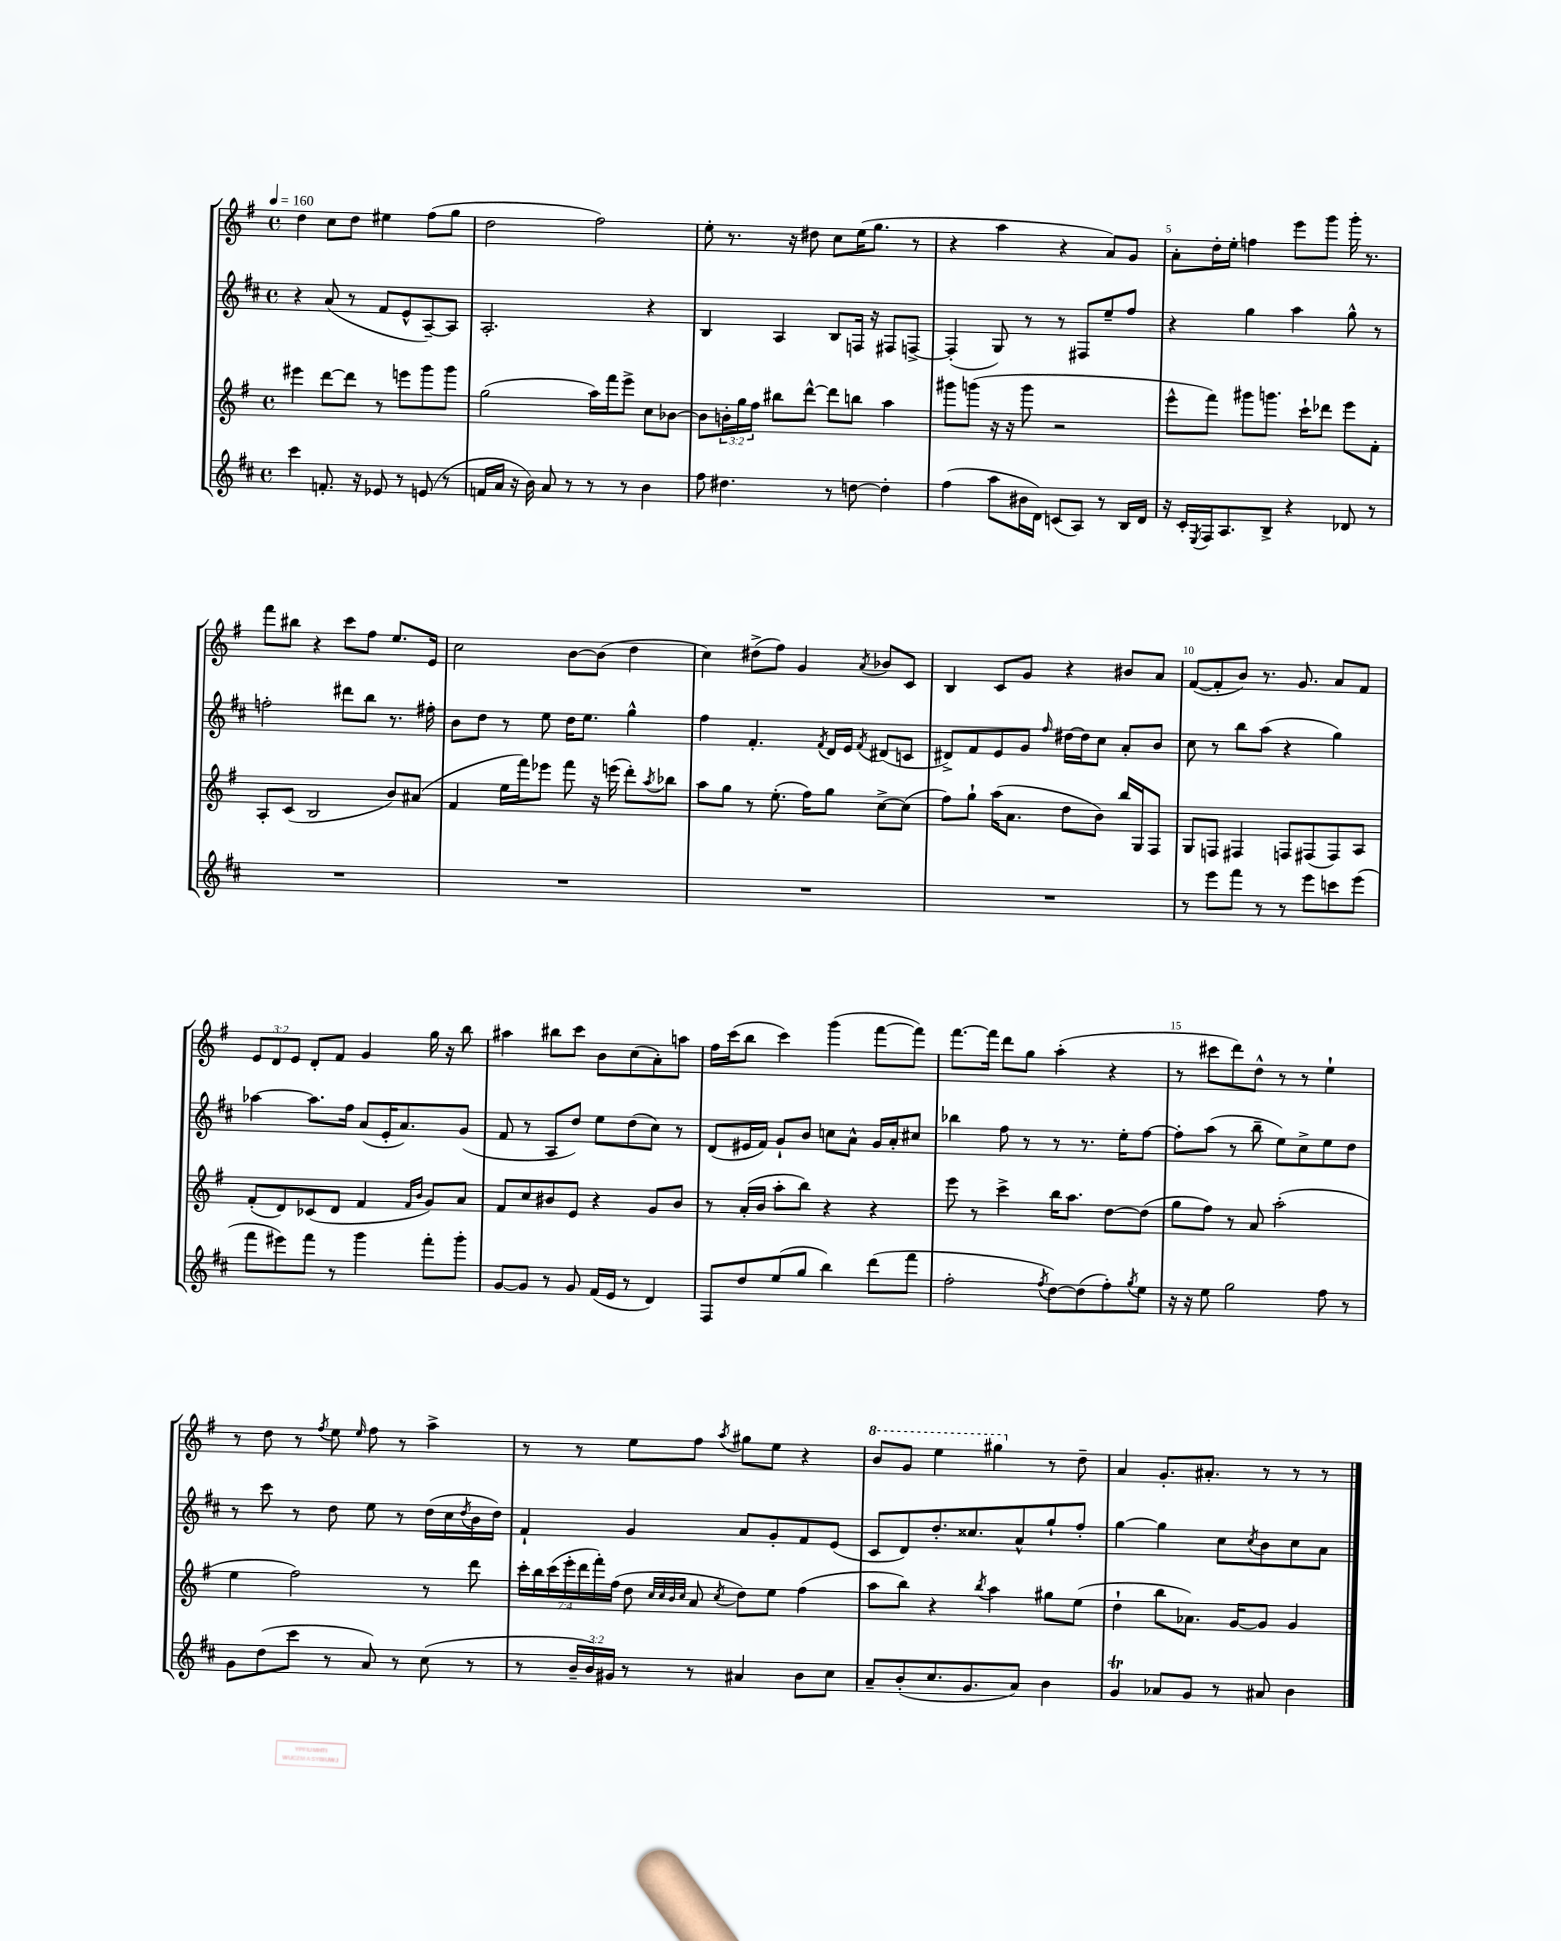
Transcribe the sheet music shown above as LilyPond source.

<<
\new StaffGroup <<
\new Staff = "s0" {
    \clef treble \key g \major \defaultTimeSignature \time 4/4 \override Staff.TupletNumber.text = #tuplet-number::calc-fraction-text \tempo 4 = 160
    d''4 c''8 d''8 eis''4 fis''8( g''8 |
    d''2 fis''2) |
    e''8-. r8. r16 dis''8 c''8 e''16( g''8. r8 |
    r4 a''4 r4 a'8) g'8 |
    a'8-. d''16-. e''16-. f''4 e'''8 g'''8 g'''16-. r8. |
    fis'''8 bis''8 r4 c'''8 fis''8 e''8. e'16 |
    c''2 b'8~ b'8( d''4 |
    c''4) dis''8->( fis''8) g'4 \acciaccatura { a'8 } bes'8 c'8 |
    b4 c'8 g'8 r4 bis'8 a'8 |
    fis'8~( fis'8-. b'8) r8. g'8. a'8 fis'8 |
    \tuplet 3/2 { e'8 d'8 e'8 } d'8-. fis'8 g'4 g''16 r16 b''8 |
    ais''4 bis''8 c'''8 b'8 c''8( a'8-.) a''8 |
    fis''16 c'''16( b''8 c'''4) g'''4( fis'''8~ fis'''8) |
    fis'''8.~ fis'''16 d'''8 g''8 a''4-.( r4 |
    r8 cis'''8 d'''8) d''8-^ r8 r8 e''4-! |
    r8 d''8 r8 \acciaccatura { fis''8 } e''8 \grace { e''16 } fis''8 r8 a''4-> |
    r8 r8 e''8 fis''8 \acciaccatura { a''8 } gis''8 e''8 r4 |
    \ottava #1 b''8 g''8 e'''4 gis'''4 \ottava #0 r8 d''8-- |
    a'4 g'8.-. ais'8.-. r8 r8 r8 \bar "|." |
}
\new Staff = "s1" {
    \clef treble \key d \major \defaultTimeSignature \time 4/4
    r4 a'8( r8 fis'8 e'8-^ a8~--) a8 |
    a2.-. r4 |
    b4 a4 b8 f16 r16 fis8 f8~-> |
    f4-.( g8) r8 r8 fis8 e''8-- fis''8 |
    r4 g''4 a''4 g''8-^ r8 |
    f''2-. dis'''8 b''8 r8. fis''16-. |
    b'8 d''8 r8 e''8 d''16 e''8. g''4-^ |
    fis''4 fis'4.-. \acciaccatura { fis'8 } d'16 e'16 \acciaccatura { fis'8 } dis'8( c'8 |
    dis'8->) fis'8 e'8 g'8 \grace { fis''16 } dis''16~ dis''16 cis''8 a'8-. b'8 |
    cis''8 r8 b''8 a''8( r4 g''4) |
    aes''4~ aes''8. fis''16 a'8( e'16-. a'8.) g'8( |
    fis'8 r8 a8 d''8) e''8 d''8( cis''8) r8 |
    d'8( eis'16 fis'16) g'8-! b'8 c''8 a'8-^ g'16 a'16-. cis''8 |
    bes''4 fis''8 r8 r8 r8. e''16-. fis''8~ |
    fis''8-. a''8( r8 b''8-- e''8) cis''8-> e''8 d''8 |
    r8 cis'''8 r8 d''8 e''8 r8 d''16( cis''16 \acciaccatura { d''8 } b'16 d''16) |
    fis'4-! g'4 a'8 g'8-. fis'8 e'8( |
    cis'8 d'8) d''8.-. cisis''8. a'8-^ g''8-! fis''8-. |
    g''4~ g''4 cis''8 \acciaccatura { cis''8 } b'8 cis''8 a'8 \bar "|." |
}
\new Staff = "s2" {
    \clef treble \key g \major \defaultTimeSignature \time 4/4 \override Staff.TupletNumber.text = #tuplet-number::calc-fraction-text
    eis'''4 d'''8~ d'''8 r8 e'''8 g'''8 g'''8 |
    g''2( a''16) fis'''16 e'''8-> c''8 bes'8~ |
    bes'8 \tuplet 3/2 { b'16-. g''16 fis''16 } bis''8 d'''8~-^ d'''8 b''8 a''4 |
    gis'''8 g'''8( r16 r16 g'''8 r2 |
    e'''8-^ fis'''8) gis'''8 g'''8. c'''16-! des'''8 e'''8 fis'8-. |
    a8-. c'8( b2 b'8) ais'8( |
    fis'4 e''16 fis'''16) ees'''8 fis'''8 r16 e'''16( d'''8-.) \acciaccatura { a''8 } bes''8 |
    a''8 g''8 r8 e''8.-.( fis''16) g''8 c''8~-> c''8( |
    fis''8) g''8-! a''16( a'8. d''8 b'8) b''16 g16 fis8 |
    g8 f8 fis4 f8 fis8( fis8) a8 |
    fis'8-.( d'8) ces'8( d'8 fis'4 \grace { fis'16 b'16 } g'8) a'8 |
    fis'8 c''8 bis'8 e'8 r4 g'8 bis'8 |
    r8 a'16-.( b'16 a''8-. b''8) r4 r4 |
    e'''8 r8 c'''4-> b''16 a''8. d''8~ d''8( |
    g''8 fis''8) r8 a'8 a''2-.( |
    e''4 fis''2) r8 d'''8 |
    \tuplet 7/4 { c'''16-. b''16 c'''16( e'''16-. d'''16 fis'''16-.) fis''16( } d''8 \grace { c''32 c''32 b'32 c''32 } a'8 \acciaccatura { c''8 } d''8) e''8 fis''4( |
    a''8 b''8) r4 \acciaccatura { b''8 } a''4 gis''8 e''8( |
    d''4-! b''8 aes'8.) g'16~ g'8 g'4 \bar "|." |
}
\new Staff = "s3" {
    \clef treble \key d \major \defaultTimeSignature \time 4/4 \override Staff.TupletNumber.text = #tuplet-number::calc-fraction-text
    cis'''4 f'8.-. r16 ees'8 r8 e'8( r8 |
    f'16 a'16 r16 b'16) a'8 r8 r8 r8 b'4 |
    fis''8 dis''4. r8 d''8~ d''4-. |
    fis''4( a''8 bis'16 d'16) c'8( a8) r8 b16 d'16 |
    r16 cis'16-. \acciaccatura { e8 } fis16 a8. b8-> r4 des'8 r8 |
    R1 |
    R1 |
    R1 |
    R1 |
    r8 e'''8 fis'''8 r8 r8 e'''8 c'''8 e'''8( |
    fis'''8 eis'''8) fis'''8 r8 g'''4 fis'''8-. g'''8-. |
    g'8~ g'8 r8 g'8 fis'16( e'16 r8 d'4) |
    fis8 d''8 e''8( g''8 b''4) d'''8( fis'''8 |
    fis''2-. \acciaccatura { fis''8 } d''8~) d''8( fis''8-.) \acciaccatura { g''8 } e''8 |
    r16 r16 e''8 g''2 fis''8 r8 |
    g'8 d''8( cis'''8 r8 a'8) r8 cis''8( r8 |
    r8 \tuplet 3/2 { b'16-- b'16) gis'16 } r8 r8 ais'4 b'8 cis''8 |
    a'8-- b'8-.( cis''8. g'8. a'8) b'4 |
    g'4\trill aes'8 g'8 r8 ais'8 b'4 \bar "|." |
}
>>
>>
\layout { \context { \Score \override BarNumber.break-visibility = ##(#f #t #t) barNumberVisibility = #(every-nth-bar-number-visible 5) } }
